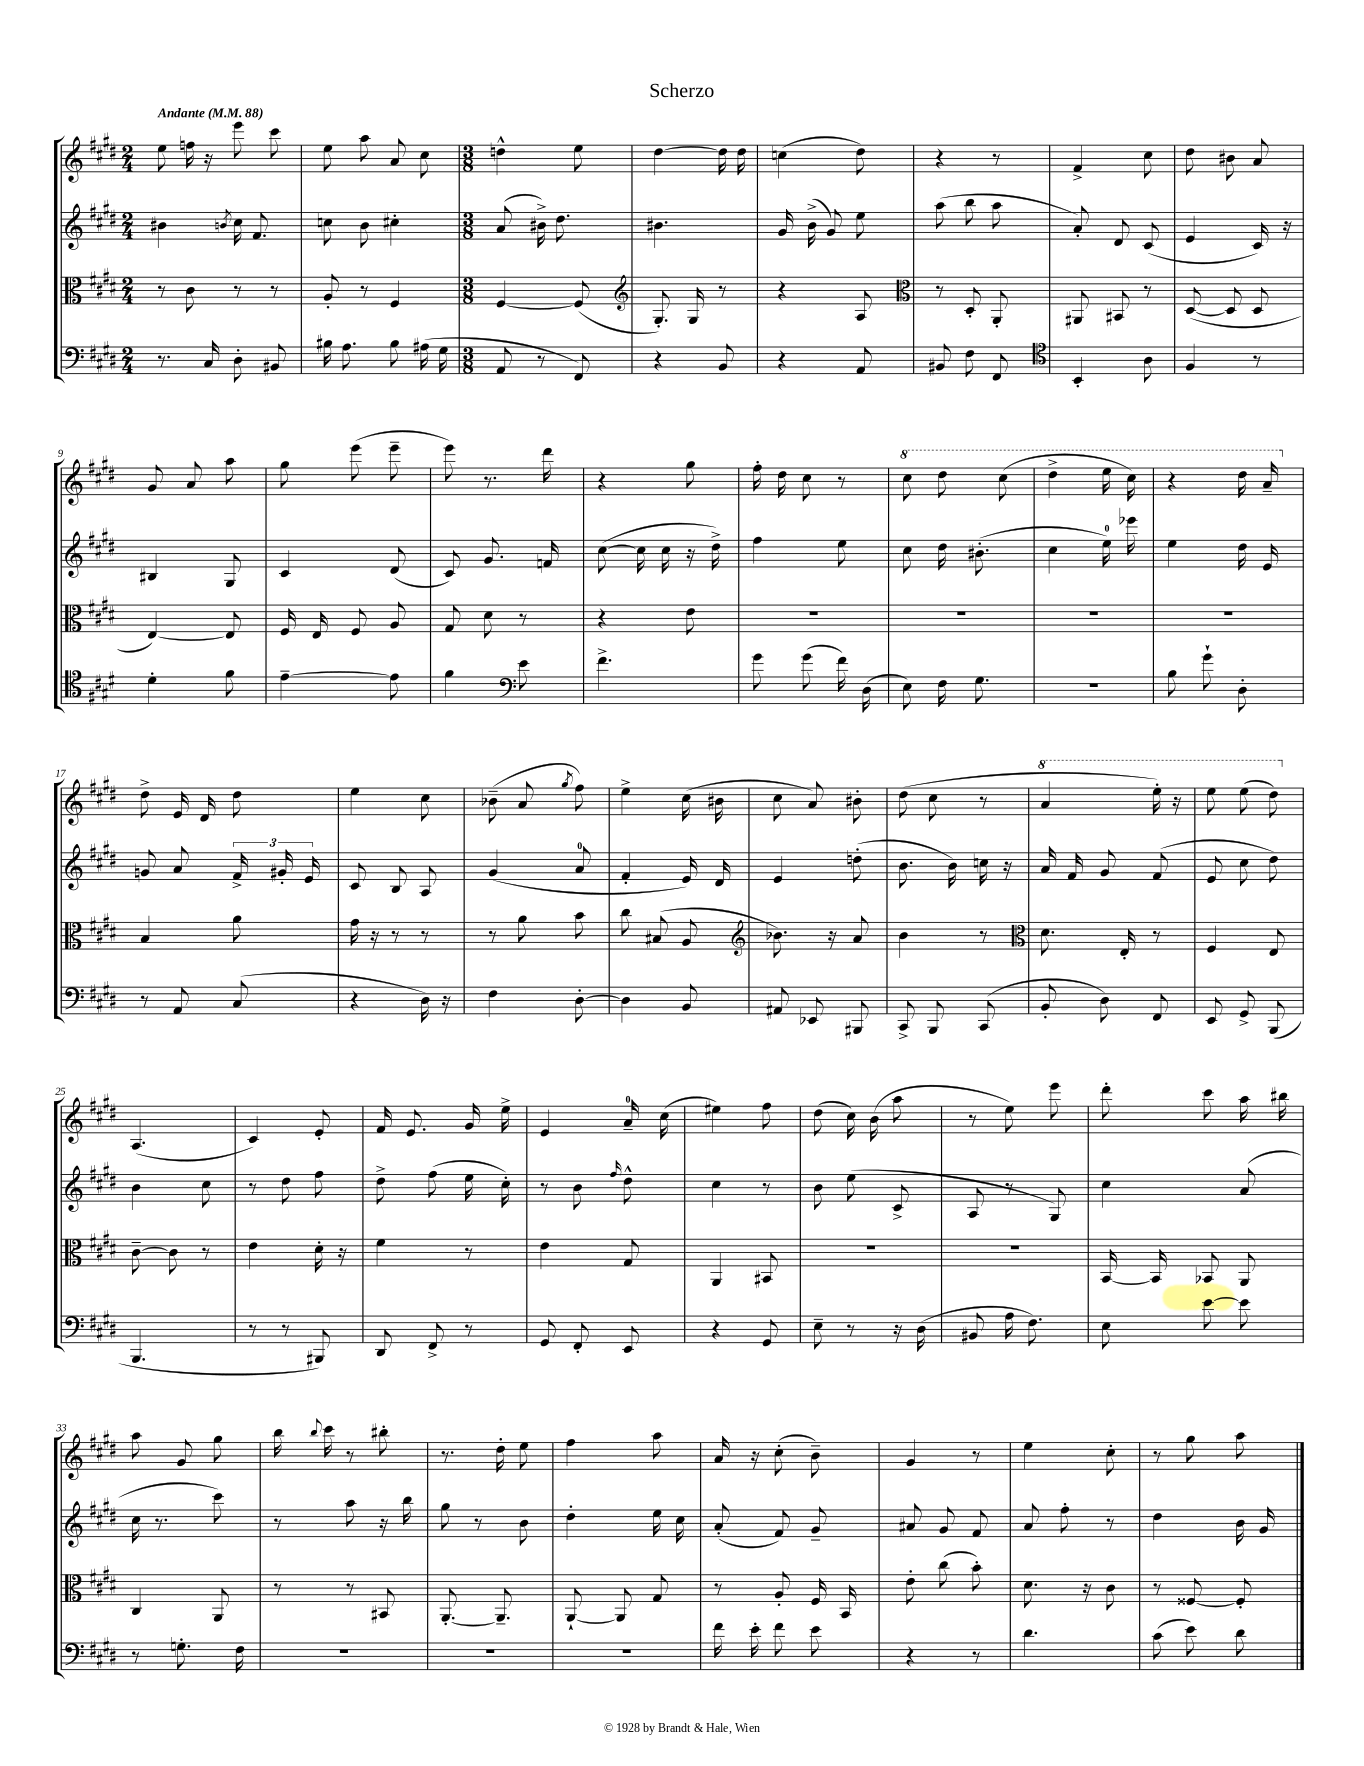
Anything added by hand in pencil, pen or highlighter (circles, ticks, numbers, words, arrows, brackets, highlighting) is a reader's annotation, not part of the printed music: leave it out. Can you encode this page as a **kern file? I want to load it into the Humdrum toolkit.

**kern	**kern	**kern	**kern
*staff4	*staff3	*staff2	*staff1
*clefF4	*clefC3	*clefG2	*clefG2
*k[f#c#g#d#]	*k[f#c#g#d#]	*k[f#c#g#d#]	*k[f#c#g#d#]
*M2/4	*M2/4	*M2/4	*M2/4
*MM88	*MM88	*MM88	*MM88
8.r	8r	4b#\	8ee\
.	8c#\	.	16ff\
16C#/	.	.	16r
.	.	8qb/	.
8D#'\	8r	16cc#\	8eee\
.	.	8.f#/	.
8BB#/	8r	.	8ccc#\
=	=	=	=
16B#\	8A'/	8cc\	8ee\
8.A\	.	.	.
.	8r	8b\	8aa\
8B#\	4F#/	4cc#'\	8a/
(16A#\	.	.	8cc#\
16G#\	.	.	.
=	=	=	=
*M3/8	*M3/8	*M3/8	*M3/8
8AA/	[4F#/	(8a/	4dd^^\
8r	.	16b#^\)	.
.	.	8.dd#\	.
8FF#/)	(8F#/]	.	8ee\
=	=	=	=
*	*clefG2	*	*
4r	8.G#'/)	4.b#\	[4dd#\
.	16G#/	.	.
8BB/	8r	.	16dd#\]
.	.	.	16dd#\
=	=	=	=
4r	4r	16g#/	(4cc\
.	.	(16b^\	.
.	.	8g#/)	.
8AA/	8A/	8ee\	8dd#\)
=	=	=	=
*	*clefC3	*	*
8BB#/	8r	(8aa\	4r
8F#\	8D#'/	8bb\	.
8FF#/	8AA'/	8aa\	8r
=	=	=	=
*clefC4	*	*	*
4BB'/	8AA#/	8a'/)	4f#^/
.	8BB#/	8d#/	.
8A\	8r	(8c#/	8cc#\
=	=	=	=
4F#/	([8D#/	4e/	8dd#\
.	8D#/]	.	8b#\
8r	8D#/	16c#/)	8a/
.	.	16r	.
=	=	=	=
4d#'\	[4E/)	4B#/	8g#/
.	.	.	8a/
8f#\	8E/]	8G#/	8aa\
=	=	=	=
[4e~\	16F#/	4c#/	8gg#\
.	16E/	.	.
.	8F#/	.	(8eee\
8e\]	8A/	(8d#/	8eee~\
=	=	=	=
4f#\	8G#/	8c#/)	8eee\)
.	8d#\	8.g#/	8.r
*clefF4	*	*	*
8e\	8r	.	.
.	.	16f/	16ddd#\
=	=	=	=
4.f#^\	4r	([8cc#\	4r
.	.	16cc#\]	.
.	.	16cc#\	.
.	8e\	16r	8gg#\
.	.	16dd#^\)	.
=	=	=	=
8g#\	4.r	4ff#\	16ff#'\
.	.	.	16dd#\
(8g#\	.	.	8cc#\
16f#\)	.	8ee\	8r
(16D#\	.	.	.
=	=	=	=
8E\)	4.r	8cc#\	8ccc#\
16F#\	.	16dd#\	8ddd#\
8.G#\	.	(8.b#'\	.
.	.	.	(8ccc#\
=	=	=	=
4.r	4.r	4cc#\	4ddd#^\
.	.	16ee\)	16eee\
.	.	16eee-\	16ccc#\)
=	=	=	=
8B\	4.r	4ee\	4r
8g#`\	.	.	.
8D#'\	.	16dd#\	16ddd#\
.	.	16e/	16aa~/
=	=	=	=
8r	4B/	8g/	8dd#^\
8AA/	.	8a/	16e/
.	.	.	16d#/
(8C#/	8a\	24f#^/	8dd#\
.	.	24g#'/	.
.	.	24e/	.
=	=	=	=
4r	16g#\	8c#/	4ee\
.	16r	.	.
.	8r	8B/	.
16D#\)	8r	8A/	8cc#\
16r	.	.	.
=	=	=	=
4F#\	8r	(4g#/	(8b-~\
.	8a\	.	8a/
.	.	.	8qgg#/
[8D#'\	8b\	8a/	8ff#\)
=	=	=	=
4D#\]	8cc#\	4f#'/	4ee^\
.	(8B#/	.	.
8BB/	8A/	16e/)	(16cc#\
.	.	16d#/	16b#\
=	=	=	=
*	*clefG2	*	*
8AA#/	8.b-\)	4e/	8cc#\
8EE-/	.	.	8a/)
.	16r	.	.
8BBB#/	8a/	(8dd'\	8b#'\
=	=	=	=
8CC#^/	4b\	8.b\	(8dd#\
8BBB/	.	.	8cc#\
.	.	16b\)	.
(8CC#/	8r	16cc\	8r
.	.	16r	.
=	=	=	=
*	*clefC3	*	*
8BB'/	8.d#\	16a/	4aa/
.	.	16f#/	.
8D#\)	.	8g#/	.
.	16E'/	.	.
8FF#/	8r	(8f#/	16eee'\)
.	.	.	16r
=	=	=	=
8EE/	4F#/	8e/	8eee\
8GG#^/	.	8cc#\	(8eee\
(8BBB/	8E/	8dd#\)	8ddd#\)
=	=	=	=
4.BBB/	[8c#~\	4b\	(4.A/
.	8c#\]	.	.
.	8r	8cc#\	.
=	=	=	=
8r	4e\	8r	4c#/)
8r	.	8dd#\	.
8BBB#/)	16d#'\	8ff#\	8e'/
.	16r	.	.
=	=	=	=
8DD#/	4f#\	8dd#^\	16f#/
.	.	.	8.e/
8FF#^/	.	(8ff#\	.
8r	8r	16ee\	16g#/
.	.	16cc#'\)	16ee^\
=	=	=	=
8GG#/	4e\	8r	4e/
8FF#'/	.	8b\	.
.	.	16qqff#/	.
8EE/	8G#/	8dd#^^\	16a~/
.	.	.	(16cc#\
=	=	=	=
4r	4AA/	4cc#\	4ee#\)
8GG#/	8BB#/	8r	8ff#\
=	=	=	=
8E~\	4.r	8b\	(8dd#\
8r	.	(8ee\	16cc#\)
.	.	.	(16b\
16r	.	8c#^/	8aa\
(16D#\	.	.	.
=	=	=	=
8BB#/	4.r	8A/	8r
16A\	.	8r	8ee\)
8.F#\)	.	.	.
.	.	8G#/)	8eee\
=	=	=	=
8E\	[16BB/	4cc#\	8ddd#'\
.	16BB/]	.	.
[8e\	8BB-/	.	8ccc#\
8e\]	8AA/	(8a/	16aa\
.	.	.	16bb#\
=	=	=	=
8r	4C#/	16cc#\	8aa\
.	.	8.r	.
8.G'\	.	.	8g#/
.	8AA/	8ccc#\)	8gg#\
16F#\	.	.	.
=	=	=	=
4.r	8r	8r	16bb\
.	.	.	8qqbb/
.	.	.	16ccc#\
.	8r	8aa\	8r
.	8BB#/	16r	8bb#'\
.	.	16bb\	.
=	=	=	=
4.r	[8.AA'/	8gg#\	8.r
.	.	8r	.
.	8.AA~/]	.	16dd#'\
.	.	8b\	8ee\
=	=	=	=
4.r	[8AA`/	4dd#'\	4ff#\
.	8AA/]	.	.
.	8G#/	16ee\	8aa\
.	.	16cc#\	.
=	=	=	=
16f#\	8r	(8a'/	16a/
16e'\	.	.	16r
8f#\	8A'/	8f#/)	(8cc#'\
8e\	16F#/	8g#~/	8b~\)
.	16BB/	.	.
=	=	=	=
4r	8e'\	8a#/	4g#/
.	(8cc#\	8g#/	.
8r	8b'\)	8f#/	8r
=	=	=	=
4.d#\	8.d#\	8a/	4ee\
.	.	8ff#'\	.
.	16r	.	.
.	8c#\	8r	8cc#'\
=	=	=	=
(8c#\	8r	4dd#\	8r
8e\)	[8F##/	.	8gg#\
8d#\	8F##'/]	16b\	8aa\
.	.	16g#/	.
==	==	==	==
*-	*-	*-	*-
